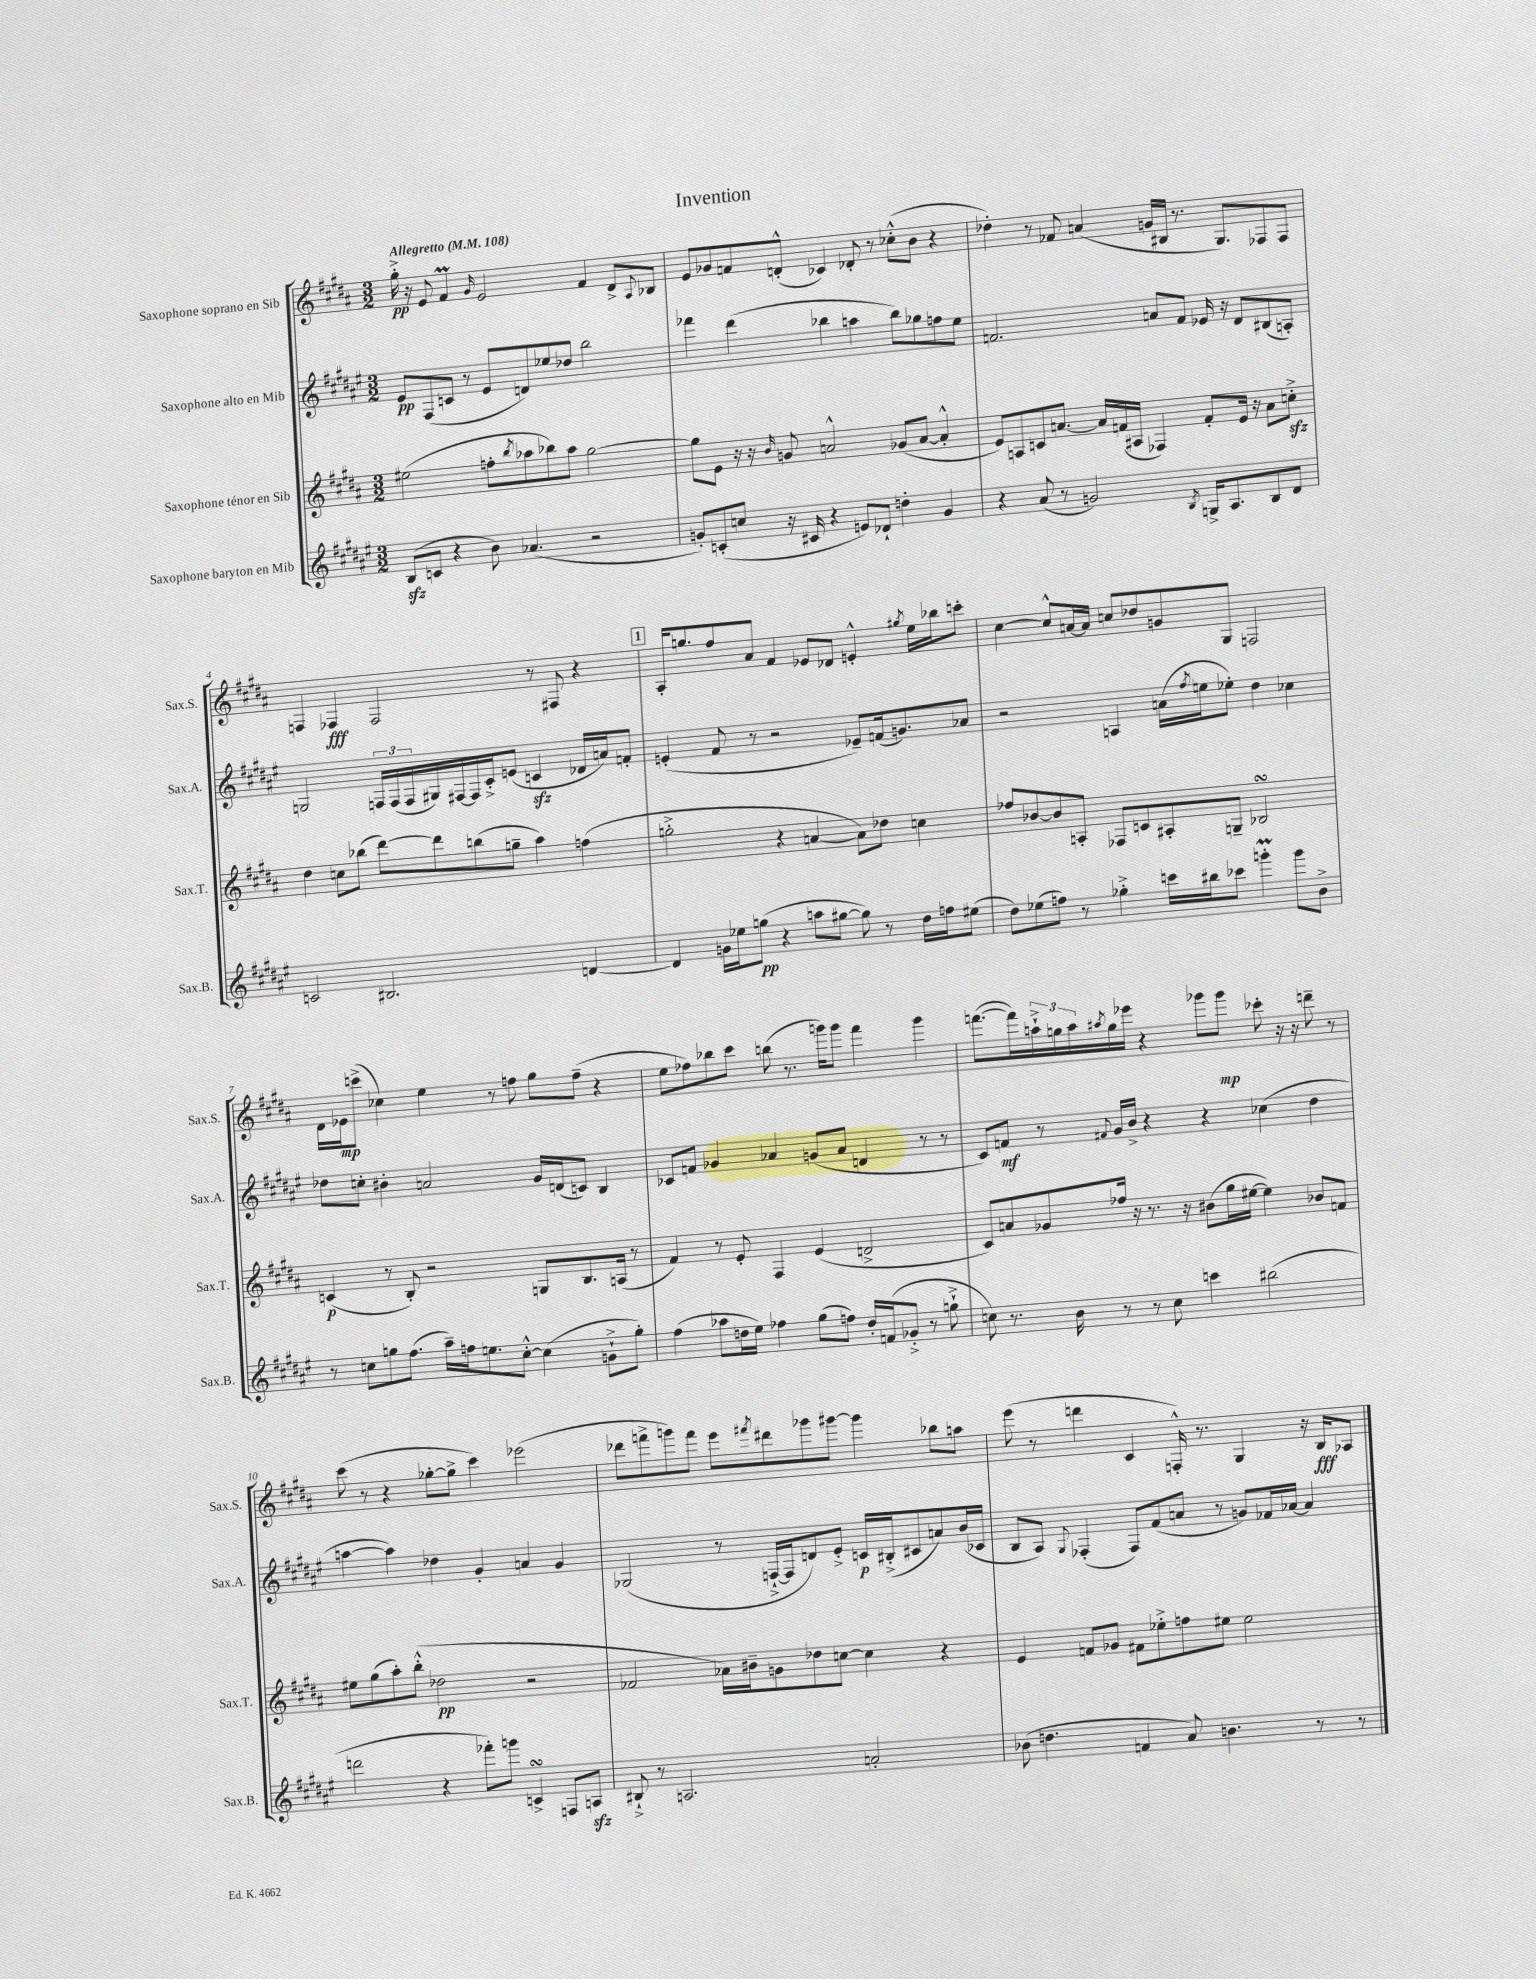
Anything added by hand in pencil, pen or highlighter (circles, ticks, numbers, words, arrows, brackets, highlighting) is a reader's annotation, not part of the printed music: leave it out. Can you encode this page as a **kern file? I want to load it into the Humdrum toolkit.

**kern	**kern	**kern	**kern
*staff4	*staff3	*staff2	*staff1
*clefG2	*clefG2	*clefG2	*clefG2
*k[f#c#g#d#a#e#]	*k[f#c#g#d#a#]	*k[f#c#g#d#a#e#]	*k[f#c#g#d#a#]
*M3/2	*M3/2	*M3/2	*M3/2
*MM108	*MM108	*MM108	*MM108
(8B	(2ee#	8e#	16gg#'^
.	.	.	16r
8c	.	(8F#	8e
4r	.	8c	4f#
.	.	8r	.
.	.	.	16qqg#
8b)	8ff'	8e#	2e
.	8qbb	.	.
(4.a-	8aa-	8d)	.
.	8bb-)	8ee-	.
.	8aa-	8dd-	.
2r	[2gg#	2bb	4f#
.	.	.	8d#^
.	.	.	8qqA#
.	.	.	8B-
=	=	=	=
8g')	8gg#]	4fff-	8e
(8c'	8e	.	8g-
8cc	16r	(4ddd#	8f
.	16r	.	.
.	16qqb	.	.
16r	8g	.	(8d'^^
16c#	.	.	.
4r	2a^^	4bb-	4c-)
8e)	.	4aa	8d-'
8d-`	.	.	8r
4dd'	(8g-	8bb-)	(8cc-'^^
.	[8a	8gg-	8b
4g	4a'^^]	8ff	4r
.	.	8ee#	.
=	=	=	=
4r	8e)	2.f	4dd-')
.	8A	.	.
(8a#	8c	.	8r
8r	[8.a	.	8f-
2g)	.	.	(4a
.	16a]	.	.
.	(16f	.	.
.	16A#	.	.
.	4F-)	8a	16g
.	.	.	16B#
.	.	8f	8.r
8qB	.	.	.
16G^	8f'	16e-	.
8.A#	.	16r	8.G#)
.	16e	8d#	.
.	16r	.	.
8B	8a	(8B#	8F-
8d#	8cc'^	8A')	8F-
=	=	=	=
2c	4dd#	2G	4F
.	8cc	.	4F-
.	(8bb-	.	.
2.B#	[8ddd#)	24F	2F-
.	.	(24F	.
.	.	24F	.
.	8ddd#]	16G#)	.
.	.	[16F#	.
.	(8bb	16F#]	.
.	.	16c#'^	.
.	8gg~	(8e	.
.	4aa#)	4c	8r
.	.	.	8F#
[4d	(4ff	16d-	4r
.	.	16a)	.
.	.	8f'	.
=	=	=	=
4d]	2gg'^	(4e'	16A#'
.	.	.	8.gg
16g	.	8f#	8ff#
16ee-	.	.	.
(8gg	.	8r	8a#
4r	4r	2r	4f#
8aa	[4a	.	8e-
[8gg#	.	.	8d-
8gg#])	8a])	8e-~)	4e'^^
8r	8dd-	(16f	.
.	.	8.g)	.
.	.	.	8qgg#
16dd#	4cc	.	16ee
16ff	.	.	16bb-
(8ee#	.	8a-	8ccc'
=	=	=	=
8dd#)	8ff-	2r	[4cc#
(8ee-	[8b-	.	.
8ff)	8b-]	.	8cc#^^]
8r	8A'	.	[16a
.	.	.	16a]
4gg-'^	8F-	4A	8cc
.	8c	.	8dd-
16ccc	8A#'	(16a	8g
.	.	8qff#	.
16bb#	.	16ee	.
8ccc-	8G~	8ee-')	8G#
4ggg'	2B-	4dd#	2F
8ggg	.	4cc-	.
8b^	.	.	.
=	=	=	=
8r	(4c	8dd-	16d#
.	.	.	16e-
8cc	.	8cc'	(8ccc^
8gg	8r	4b#'	4cc-)
(8.ff#	8B')	.	.
.	2r	2a	4ee
16aa#~)	.	.	.
16ff	.	.	.
8.ee	.	.	.
.	.	.	8r
[8cc'^^	.	.	8ff
(4cc]	8G	16g#	8gg#
.	.	(16d	.
.	8.B	8c)	(8ff~
8g`^	.	4B	4r
.	(16A	.	.
8gg')	8r	.	.
=	=	=	=
(4ff#	4f#)	8c-	8ee
.	.	8f	8ff-)
8aa-	8r	4g-	8bb-
16dd	8e'	.	8ccc#
16ee#)	.	.	.
4ff-	4F#	4a-	(8bb
.	.	.	8.r
(8gg#	(4e	(8g	.
.	.	.	16ggg)
8ff)	.	8a-	8ggg
16dd'	2d^	4d	4fff#
(16f	.	.	.
8g-'^	.	.	.
8r	.	8r	4ggg
8gg`^	.	8r	.
=	=	=	=
8cc)	8c#)	8c#)	([8.fff
8.r	8a	8f	.
.	.	.	16fff])
.	8g-	8r	24aa`^
.	.	.	24gg
16b	.	.	.
.	.	.	24aa
.	.	8qqf#	8qaa#
8r	16ff-	16g#	16gg
.	16r	16b^	16eee-
8r	8.r	4r	4r
8cc	.	.	.
.	16r	.	.
4ccc	(8b#	4r	8ggg-
.	16gg#	.	8ggg-
.	[16ee#	.	.
(2bb#	4ee#])	(4cc-	8ccc-'
.	.	.	16r
.	.	.	16r
.	8b-	4dd#	8ddd~
.	8f	.	8r
=	=	=	=
2ddd	8ee#	[4aa	(8ccc#
.	(8gg#	.	8r
.	8aa#')	4aa])	4r
.	(8bb'^^	.	.
4r	2dd-	4dd-	[8gg-'
.	.	.	8gg-^]
8fff-')	.	4g#'	4ccc#)
8ggg	.	.	.
4c^	2r	4a	(2eee-
8F	.	4g#	.
8A	.	.	.
=	=	=	=
8B#`^	2f-	(2G-	8ddd-
8r	.	.	8fff^
2.A	.	.	8ggg)
.	.	.	8fff
.	16a-)	8r	8eee
.	16b#~	.	.
.	.	.	8qfff#
.	8g	[16F`^	8ddd#
.	.	16F]	.
.	8dd-	8d)	8ggg-
.	[8cc	8e#'^	[8ggg#
2a'	4cc]	16c	4ggg#]
.	.	(16B#'^	.
.	.	8c#	.
.	4r	8a)	8bb-
.	.	(16b	8aa
.	.	16c-	.
=	=	=	=
(8b-	4e	8B	(8eee
4.dd	.	8A#)	8r
.	.	8qqG#	.
.	8f	(4F-'	4ddd
.	8g-	.	.
4f	8f#	8F-)	4c#
.	8ee-'^	(8f#	.
8a#)	8ff	8a	16F'^^)
.	.	.	8.r
4.b	8ee#	8r	.
.	2ee#	8g)	4G#
.	.	16f-	.
.	.	[16a-	.
8r	.	4a-]	16r
.	.	.	16B
8r	.	.	8A-
==	==	==	==
*-	*-	*-	*-
